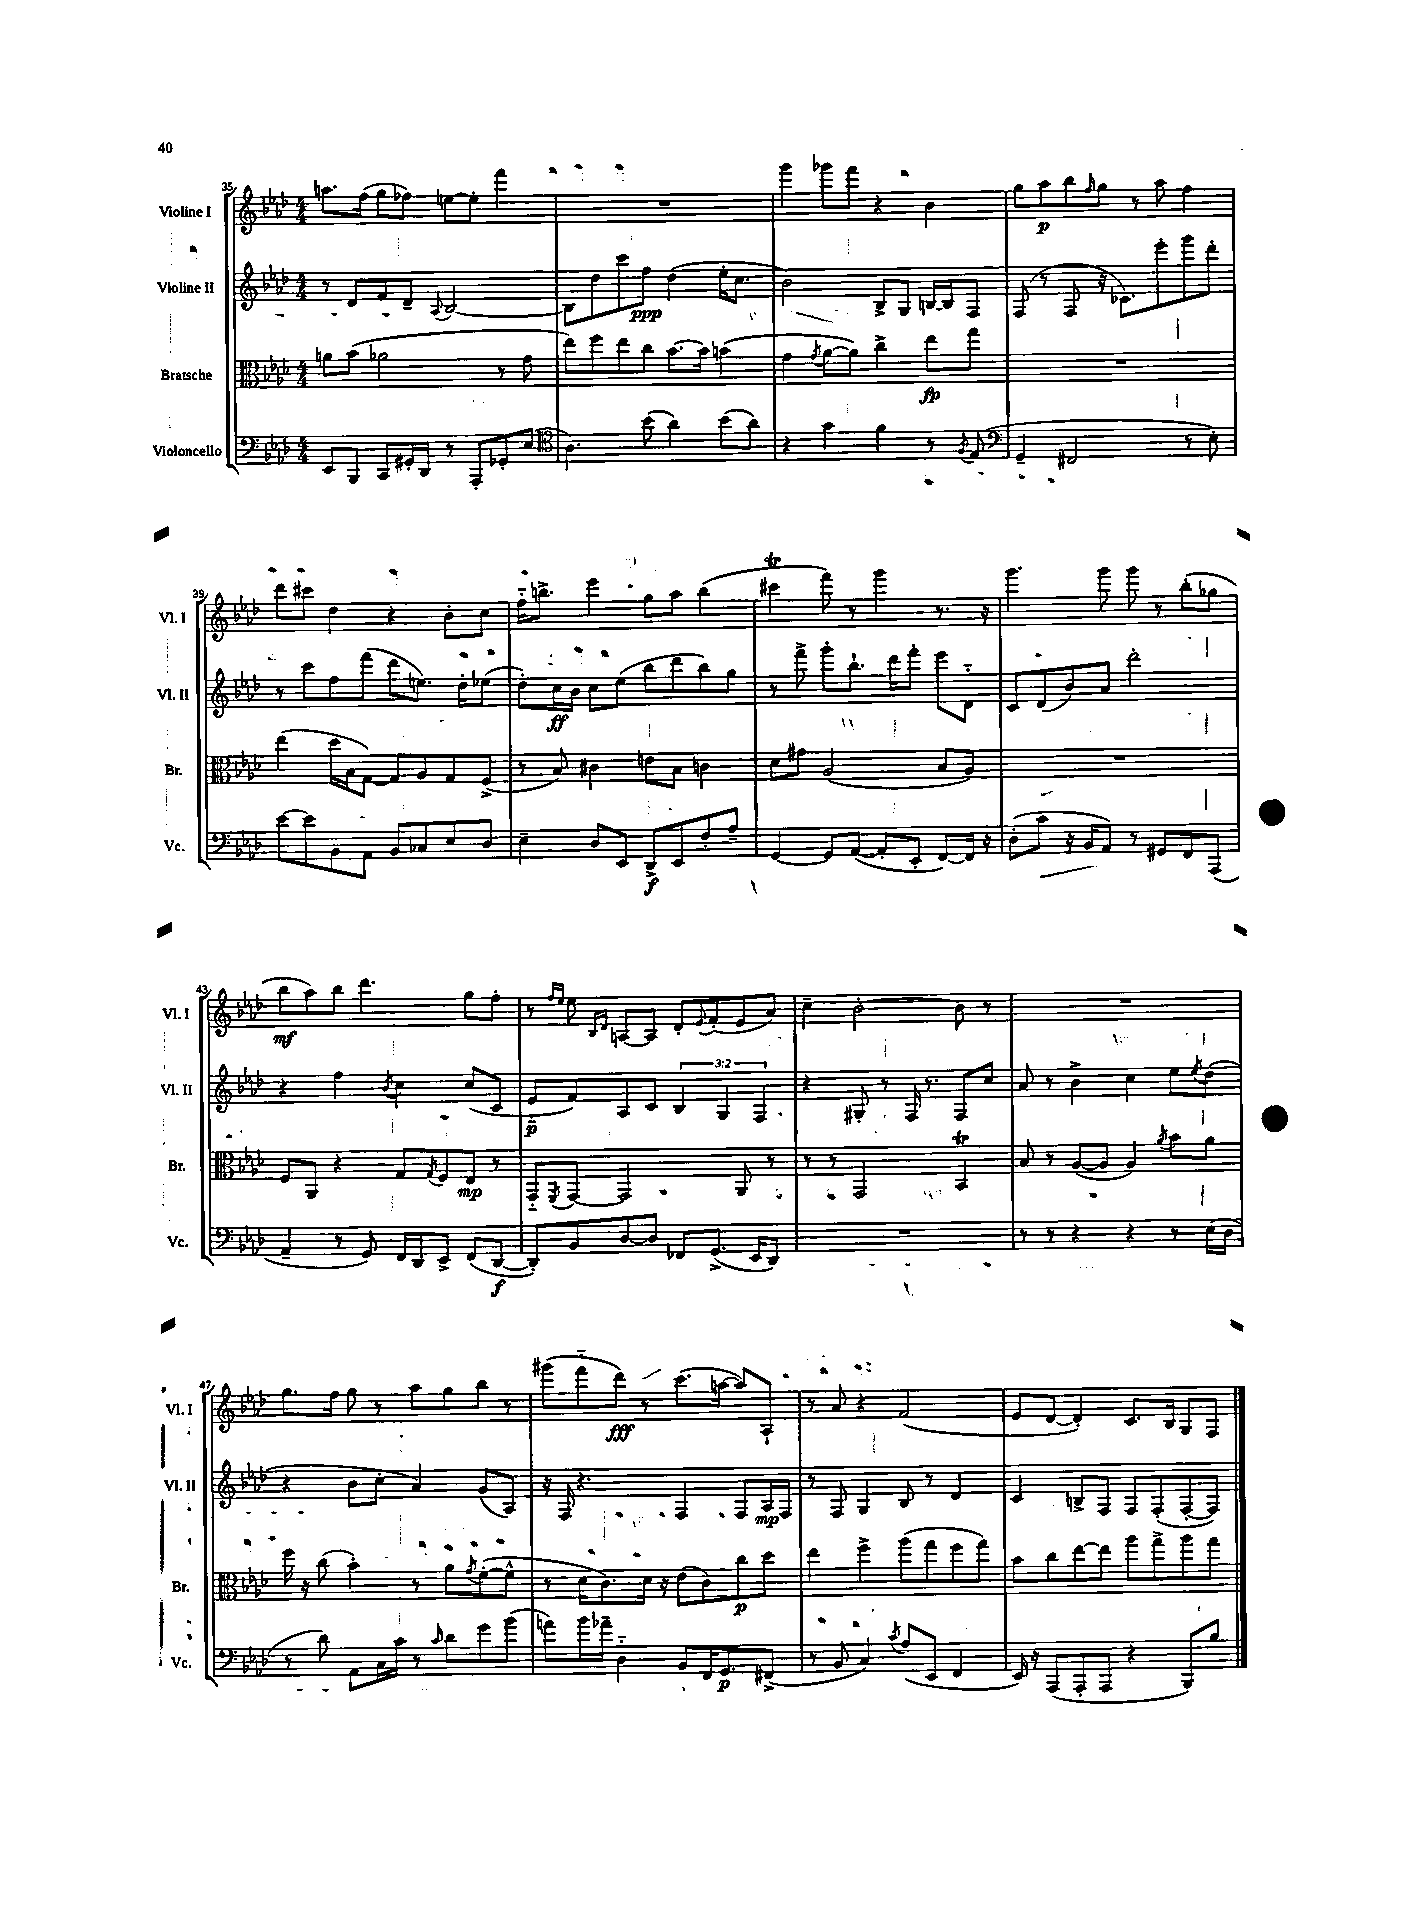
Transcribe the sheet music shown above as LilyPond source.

<<
\new StaffGroup <<
\new Staff = "s0" \with { instrumentName = "Violine I" shortInstrumentName = "Vl. I" } {
    \clef treble \key aes \major \numericTimeSignature \time 4/4
    a''8. f''16( g''8 fes''8) e''8~ e''8-. f'''4 |
    R1 |
    g'''4 ges'''8 f'''8 r4 bes'4 |
    g''8 aes''8\p bes''8 \grace { f''16 } g''8 r8 aes''8 f''4 |
    des'''8 cis'''8 des''4 r4 bes'8-. c''8 |
    f''16-_ b''8.-> ees'''4 g''8 aes''8 b''4( |
    cis'''4\trill f'''8) r8 g'''4 r8. r16 |
    g'''4. g'''8 g'''8 r8 bes''8-.( ges''8 |
    bes''8\mf aes''8) bes''8 des'''4. g''8 f''8-. |
    r8 \grace { f''16 ees''16 } ees''8 \grace { bes16 des'16 } a8~ a8 des'8-. \appoggiatura { ees'8 } f'8-.( ees'8 aes'8) |
    c''4-- bes'2~-. bes'8 r8 |
    R1 |
    g''8. f''16 g''8 r8 aes''8 g''8 bes''8 r8 |
    gis'''8( f'''8-_ des'''8\fff) r8 c'''8.( a''16~ a''8) aes8-! |
    r8 aes'8 r4 f'2( |
    ees'8 des'8~ des'4-.) c'8. bes16 g8 f8 \bar "|." |
}
\new Staff = "s1" \with { instrumentName = "Violine II" shortInstrumentName = "Vl. II" } {
    \clef treble \key aes \major \numericTimeSignature \time 4/4 \override Staff.TupletNumber.text = #tuplet-number::calc-fraction-text
    r8 des'8 f'8 des'8-- \appoggiatura { aes8 } bes2~ |
    bes8 des''8 c'''8 f''8\ppp des''4( ees''16-. c''8. |
    bes'2) bes8-> g8 b16~ b16 f8 |
    f8( r8 f8 r16 ces'8.) ees'''8-. g'''8 des'''8-. |
    r8 c'''8 f''8 f'''8( des'''8 e''8.) des''16-. ees''8( |
    des''8-.) c''16\ff bes'16 c''8 ees''8( bes''8 des'''8 bes''8) g''8 |
    r8 f'''8-> g'''8-. bes''8.-! des'''16 f'''8-. ees'''8 des'8-_ |
    c'8 des'8( bes'8) aes'8 des'''2-. |
    r4 f''4 \acciaccatura { bes'8 } c''4 c''8( c'8 |
    ees'8-_\p f'8) aes8 c'8 \tuplet 3/2 { bes4 g4 f4 } |
    r4 gis8-. r8 f16 r8. f8 c''8 |
    aes'8 r8 bes'4-> c''4 ees''8 \acciaccatura { ees''8 } des''8( |
    r4 bes'8 c''8-. aes'4) g'8( aes8) |
    r16 f16 r4. f4 f8 aes16\mp f16 |
    r8 f8 g4 bes8 r8 des'4 |
    c'4 b8-> f8 f8 f8-.( f8~-. f8) \bar "|." |
}
\new Staff = "s2" \with { instrumentName = "Bratsche" shortInstrumentName = "Br." } {
    \clef alto \key aes \major \numericTimeSignature \time 4/4
    a'8 bes'8( aes'2 r8 g'8 |
    ees''8) f''8 ees''8 c''8 bes'8.~ bes'16 b'4( |
    g'4 \acciaccatura { g'8 } aes'8~ aes'8) c''4-> ees''8\fp g''8 |
    R1 |
    ees''4( des''16 bes16 g8~) g8 aes8 g8 f8->( |
    r8 bes8) cis'4 e'8 bes8 c'4 |
    des'8 gis'8 aes2( bes8 aes8) |
    R1 |
    f8 aes,8 r4 g8 \acciaccatura { g8 } f8 ees8\mp r8 |
    g,8-_ \acciaccatura { f,8 } g,8~ g,2 aes,8 r8 |
    r8 r8 g,2 bes,4\trill |
    bes8 r8 aes8~( aes8 aes4) \acciaccatura { aes'8 } bes'8 aes'8 |
    f''16 r16 c''8( bes'4-.) r8 aes'8 \acciaccatura { g'8 } f'8~-.( f'8-^ |
    r8 des'16 c'8.) des'16 r16 ees'8( c'8) c''8\p des''8 |
    ees''4 f''4-> aes''8( g''8 f''8 g''8) |
    bes'8 c''8 ees''8~ ees''8 aes''8 g''8-> aes''8 g''8 \bar "|." |
}
\new Staff = "s3" \with { instrumentName = "Violoncello" shortInstrumentName = "Vc." } {
    \clef bass \key aes \major \numericTimeSignature \time 4/4
    ees,8 bes,,8 c,8 gis,16-. des,16 r8 aes,,8-. ges,8-. ees8( |
    \clef tenor aes4.) bes'8( aes'4) bes'8( aes'8) |
    r4 g'4 f'4 r8 \acciaccatura { f8 } ees8( |
    \clef bass g,4-- fis,2 r8 ees8-.) |
    ees'8~ ees'8 bes,8 aes,8 bes,8 ces8 ees8 des8 |
    ees4-- des8 ees,8 des,8->\f ees,8 f8-. aes8-- |
    g,4~ g,8 aes,8~( aes,8-. ees,8-. f,8~) f,16 r16 |
    des8-.( c'8 r16 bes,16 aes,8) r8 gis,8 f,8 aes,,8( |
    aes,4-- r8 g,8) f,16 des,16 ees,8-> f,8( des,8~\f |
    des,8-.) bes,8 des8~ des8 fes,8 g,8.->( ees,16 des,8) |
    R1 |
    r8 r8 r4 r4 r8 ees16( des16 |
    r8 des'8) aes,8 c16 c'16 r8 \grace { c'16 } des'8 g'8 bes'8( |
    a'8) bes'16 aes'16-- des4-_ bes,8 f,16 g,8.\p fis,8->( |
    r8 bes,8 c4) \acciaccatura { c'8 } aes8( ees,8 f,4 |
    ees,16) r16 aes,,8( aes,,8-. aes,,8 r4 bes,,8) bes8 \bar "|." |
}
>>
>>
\layout { \context { \Score currentBarNumber = #35 } }
